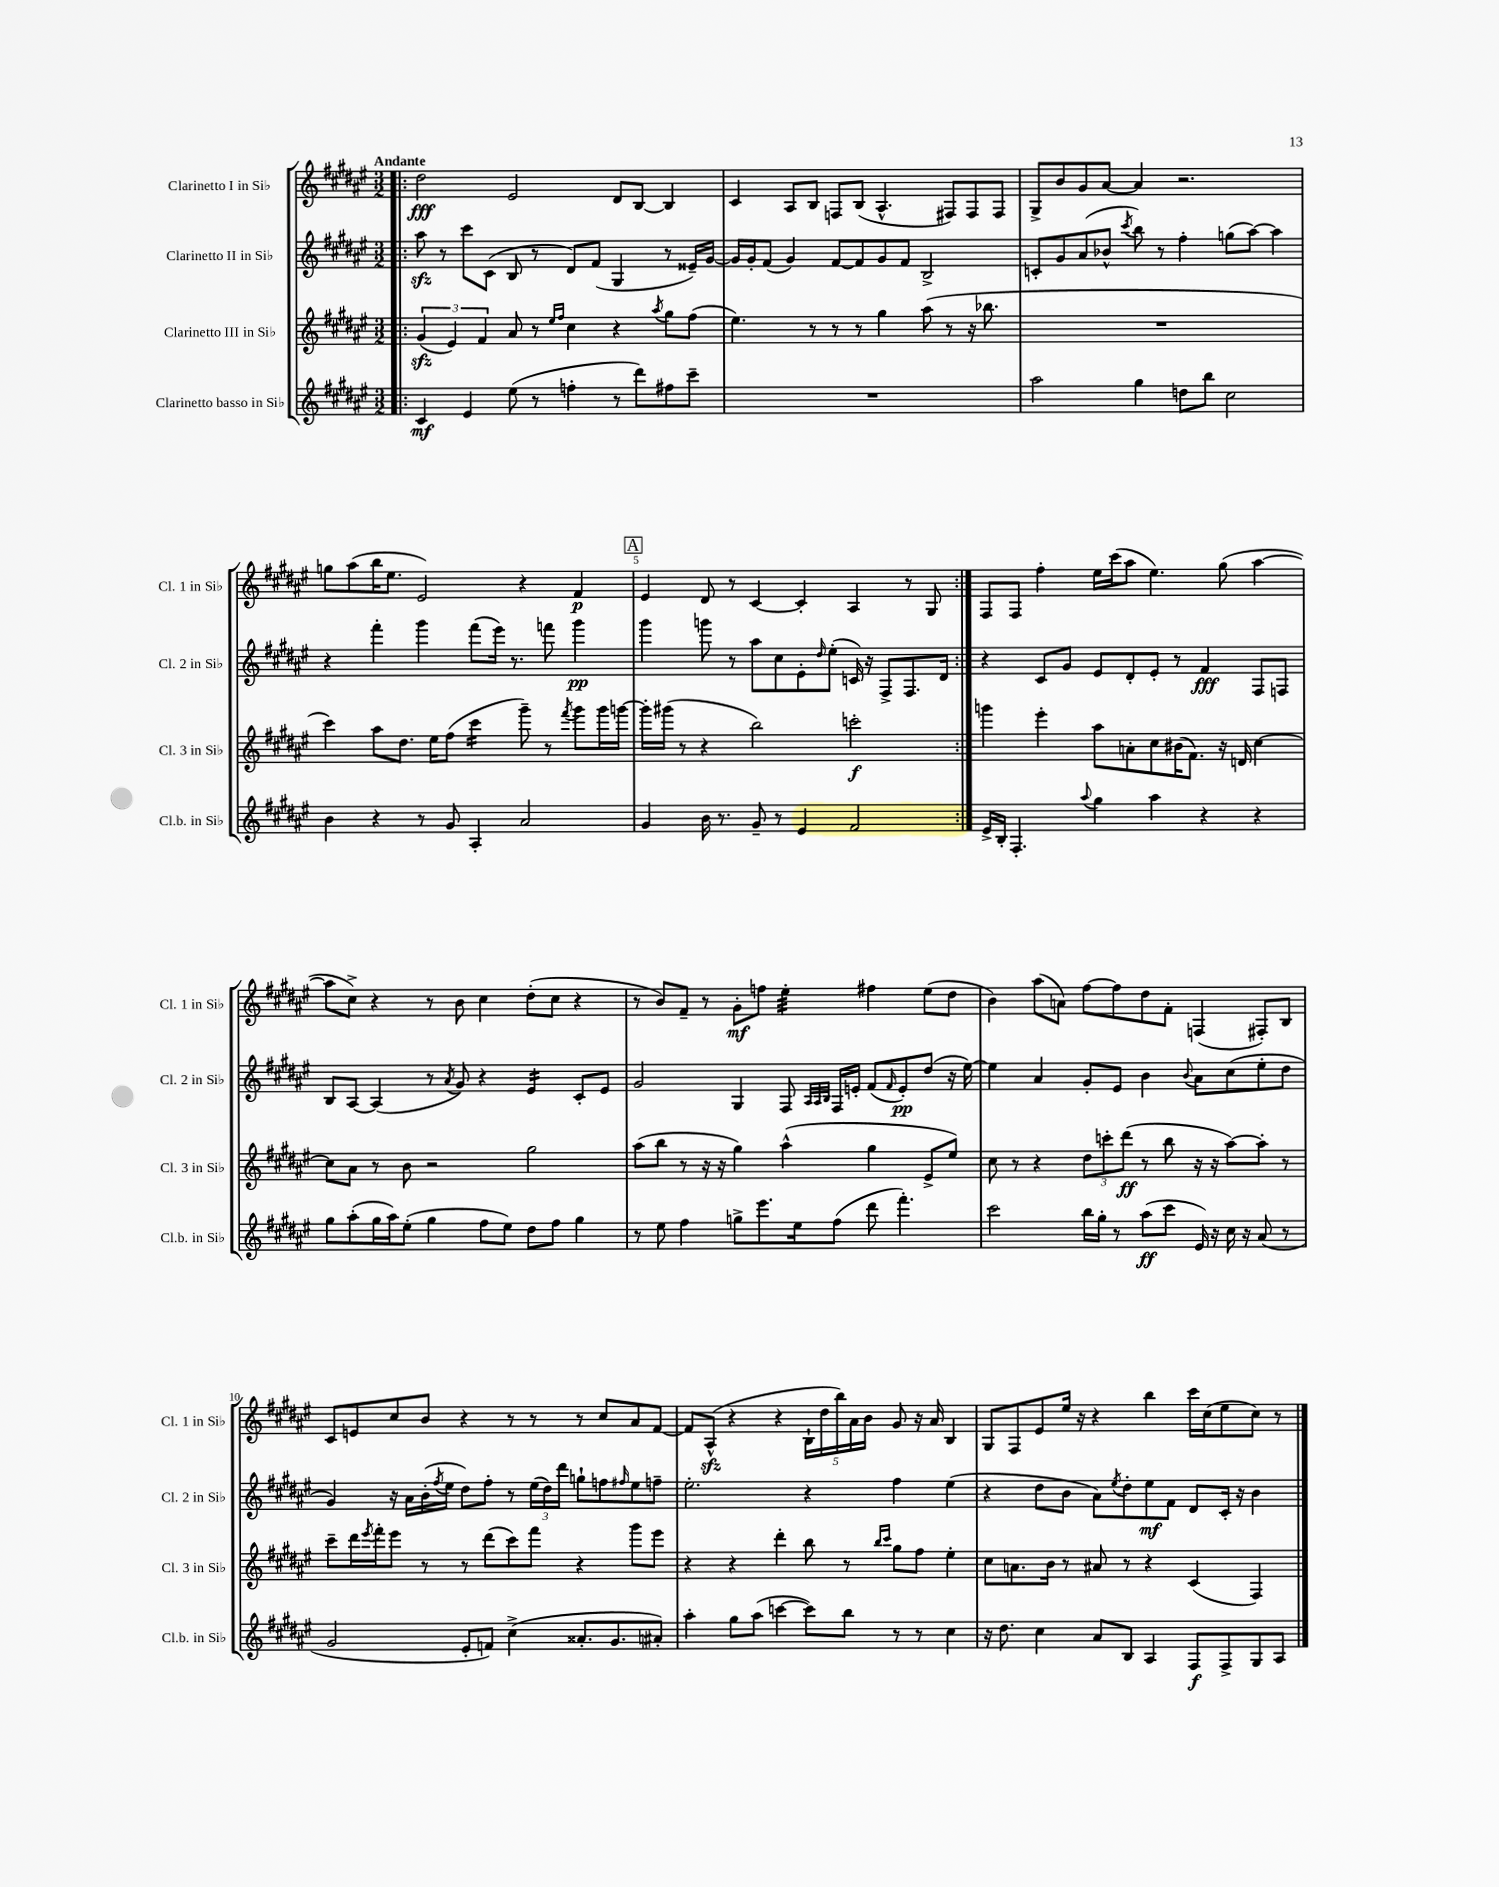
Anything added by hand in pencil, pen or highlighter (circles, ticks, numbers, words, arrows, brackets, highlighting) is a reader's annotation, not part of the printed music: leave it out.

**kern	**kern	**kern	**kern
*staff4	*staff3	*staff2	*staff1
*clefG2	*clefG2	*clefG2	*clefG2
*k[f#c#g#d#a#e#]	*k[f#c#g#d#a#e#]	*k[f#c#g#d#a#e#]	*k[f#c#g#d#a#e#]
*M3/2	*M3/2	*M3/2	*M3/2
=!|:	=!|:	=!|:	=!|:
4c#	(6g#	8aa#	2dd#
.	.	8r	.
.	6e#)	.	.
4e#	.	8ccc#	.
.	6f#	.	.
.	.	(8c#	.
(8ee#	8a#	8B	2e#
8r	8r	8r	.
.	16qqee#	.	.
.	16qqff#	.	.
4ff'	4cc#	8d#)	.
.	.	(8f#	.
8r	4r	4G#	8d#
8ddd#)	.	.	[8B
.	8qaa#	.	.
8ff#	8gg#	8r	4B]
8ccc#~	(8ff#	16e##~)	.
.	.	[16g#	.
=	=	=	=
1.r	4.ee#)	16g#]	4c#
.	.	16g#'	.
.	.	(8f#	.
.	.	4g#)	8A#
.	8r	.	8B
.	8r	[8f#	8F
.	8r	8f#]	(8B
.	4gg#	8g#	4.A#^^
.	.	8f#	.
.	(8aa#	2B^	.
.	8r	.	8F#)
.	16r	.	8F#
.	8.bb-	.	.
.	.	.	8F#
=	=	=	=
2aa#	1.r	8c'	8G#^
.	.	8g#	8b
.	.	(8a#	8g#
.	.	8b-^^	[8a#
.	.	8qccc#	.
4gg#	.	8bb)	4a#]
.	.	8r	.
8dd	.	4ff#'	2.r
8bb	.	.	.
2cc#	.	(8gg	.
.	.	[8aa#)	.
.	.	4aa#]	.
=	=	=	=
4b	4ccc#)	4r	8gg
.	.	.	(8aa#
4r	8aa#	4fff#'	16bb
.	.	.	8.ee#
.	8.dd#	.	.
8r	.	4ggg#	2e#)
.	16ee#	.	.
8g#	(8ff#	.	.
4A#'	4ccc#	(8fff#	.
.	.	16eee#)	.
.	.	8.r	.
2a#	8ggg#~)	.	4r
.	8r	8fff	.
.	8qfff#	.	.
.	8ggg#	4ggg#	4f#
.	16ggg#	.	.
.	[16ggg	.	.
=	=	=	=
4g#	16ggg']	4ggg#	4e#
.	(16ggg#	.	.
.	8r	.	.
16b	4r	8ggg	8d#
8.r	.	.	.
.	.	8r	8r
8g#~	2bb)	8aa#	[4c#
8r	.	8cc#	.
4e#	.	8e#'	4c#']
.	.	16qqdd#	.
.	.	(8ee#'	.
2f#	2ccc'	16c)	4A#
.	.	16r	.
.	.	8F#^	.
.	.	8.F#	8r
.	.	.	8G#
.	.	16d#	.
=:|!	=:|!	=:|!	=:|!
16e#^	4ggg	4r	8F#
16B'	.	.	.
4.F#'	.	.	8F#
.	4eee#'	8c#	4ff#'
.	.	8g#	.
8qqaa#	.	.	.
4gg#	8aa#	8e#	16ee#
.	.	.	(16ccc#
.	8a'	8d#'	8aa#
4aa#	8cc#	8e#'	4.ee#)
.	(16b#	8r	.
.	8.f#)	.	.
4r	.	4f#	.
.	16r	.	(8gg#
.	16d	.	.
4r	[4cc#	8F#	[4aa#
.	.	8F	.
=	=	=	=
8gg#	8cc#]	8B	8aa#]
(8aa#'	8a#	[8A#	8cc#^)
16gg#	8r	(4A#]	4r
16aa#)	.	.	.
(8ee#'	8b	.	.
4gg#	2r	8r	8r
.	.	8qa#	.
.	.	8g#)	8b
8ff#	.	4r	4cc#
8ee#)	.	.	.
8dd#	2gg#	4e#	(8dd#'
8ff#	.	.	8cc#
4gg#	.	8c#'	4r
.	.	8e#	.
=	=	=	=
8r	(8aa#	2g#	8r
8ee#	8bb	.	8b)
4ff#	8r	.	8f#~
.	16r	.	8r
.	16r	.	.
8gg^	4gg#)	4G#	8g#'
8.eee#	.	.	8ff
.	(4aa#^^	8F#	4ee#'
16ee#	.	.	.
.	.	32qqA#	.
.	.	32qqA#	.
.	.	32qqB	.
(8ff#	.	16F#	.
.	.	16e'	.
8ddd#	4gg#	(8f#	4ff#
.	.	16qqf#	.
4.fff#')	.	8e')	.
.	8e#^	(8dd#	(8ee#
.	8ee#)	16r	8dd#
.	.	[16ee#)	.
=	=	=	=
2ccc#	8cc#	4ee#]	4b)
.	8r	.	.
.	4r	4a#	(8aa#
.	.	.	8a)
16bb	12dd#	8g#'	[8ff#
16gg#'	.	.	.
.	12ccc'	.	.
8r	.	8e#	8ff#]
.	(12ddd#	.	.
(8aa#	8r	4b	8dd#
8ccc#	8bb	.	8f#'
.	.	8qqb	.
16e#)	16r	8a#	(4F
16r	16r	.	.
16cc#	[8aa#)	(8cc#	.
16r	.	.	.
(8a#	8aa#']	8ee#'	8F#')
8r	8r	8dd#	8B
=	=	=	=
2g#	8ccc#~	4g#)	8c#
.	16ddd#	.	8e
.	8qeee#	.	.
.	16fff#'	.	.
.	8eee#	16r	8cc#
.	.	16a#	.
.	8r	(16b'	8b
.	.	8qff#	.
.	.	16ee#	.
8e#'	8r	8dd#)	4r
8f)	(8ddd#	8ff#'	.
(4cc#^	8ccc#)	8r	8r
.	8fff#	(24ee#	8r
.	.	24dd#)	.
.	.	24ddd#	.
8.a##'	4r	8gg`	8r
.	.	8ff	8cc#
8.g#	.	.	.
.	.	16qqff#	.
.	8ggg#	8ee#	8a#
8a#')	8eee#	8ff~	[8f#
=	=	=	=
4aa#'	4r	2.ee#'	8f#]
.	.	.	(8A#^^
8gg#	4r	.	4r
(8aa#	.	.	.
[4ccc	4ddd#'	.	4r
8ccc])	8bb	4r	20B`
.	.	.	20dd#
.	.	.	20bb)
8bb	8r	.	.
.	.	.	20a#
.	.	.	20b
.	16qqbb	.	.
.	16qqccc#	.	.
8r	8gg#	4ff#	8g#
8r	8ff#	.	16r
.	.	.	16a#
4cc#	4ee#'	(4ee#	4B
=	=	=	=
16r	8cc#	4r	8G#
8.dd#	.	.	.
.	8.a	.	8F#
4cc#	.	8dd#	8e#
.	16b	.	.
.	8r	8b	16ee#
.	.	.	16r
8a#	8a#	8a#)	4r
.	.	8qee#	.
8B	8r	8dd#'	.
4A#	4r	8ee#	4bb
.	.	8f#	.
8F#	(4c#	8d#	16ccc#
.	.	.	(16cc#
8F#^	.	16c#'	8ee#
.	.	16r	.
8G#	4F#)	4b	8cc#)
8A#	.	.	8r
==	==	==	==
*-	*-	*-	*-
